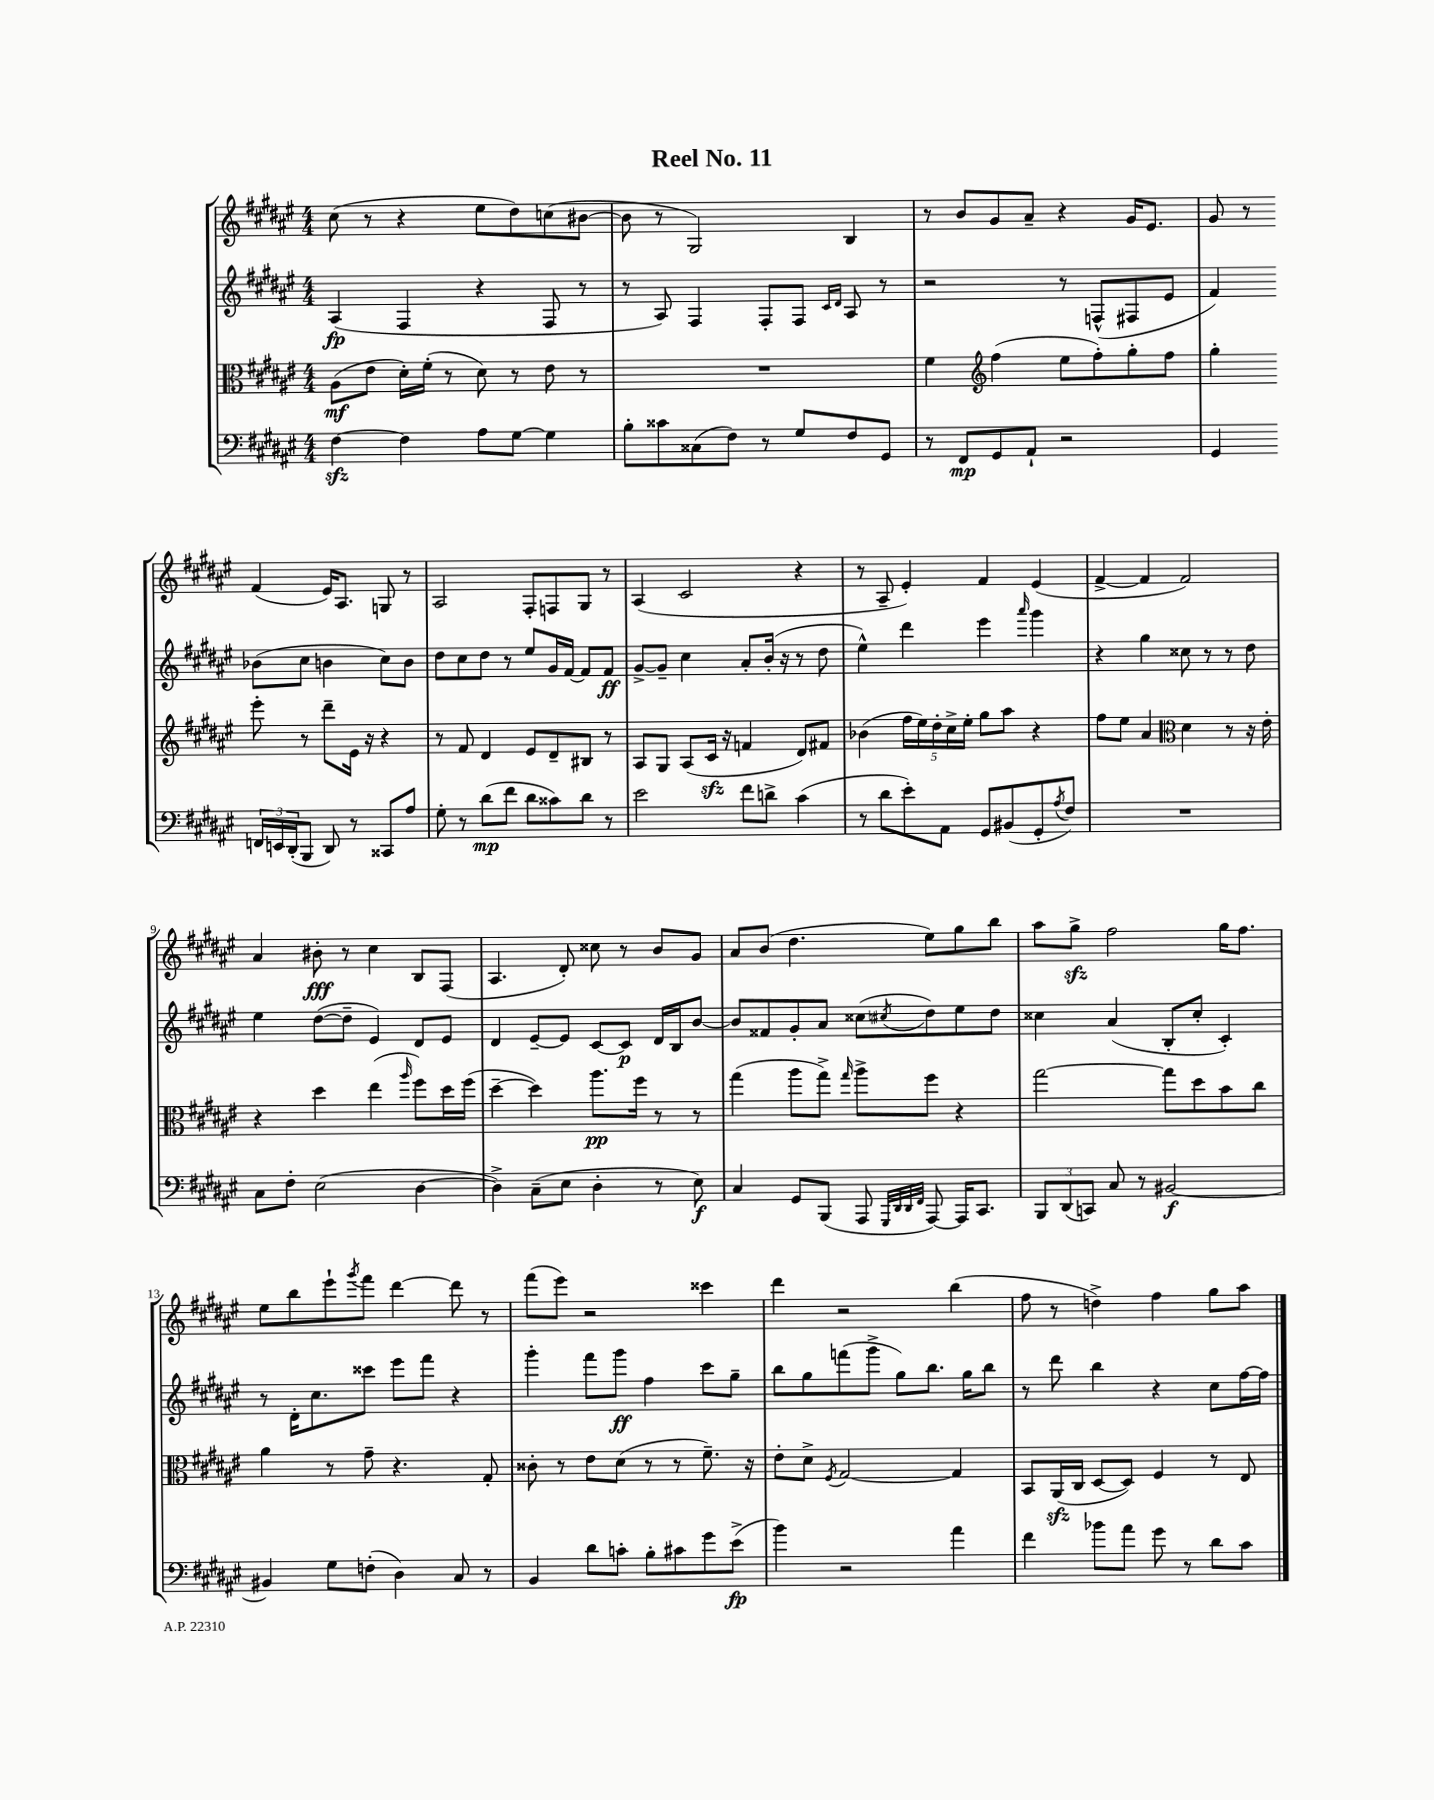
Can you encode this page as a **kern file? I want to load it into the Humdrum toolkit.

**kern	**kern	**kern	**kern
*staff4	*staff3	*staff2	*staff1
*clefF4	*clefC3	*clefG2	*clefG2
*k[f#c#g#d#a#e#]	*k[f#c#g#d#a#e#]	*k[f#c#g#d#a#e#]	*k[f#c#g#d#a#e#]
*M4/4	*M4/4	*M4/4	*M4/4
[4F#\	(8A#\L	(4A#/	(8cc#\
.	8e#\J	.	8r
4F#\]	16d#'\LL)	4F#/	4r
.	(16f#'\JJ	.	.
.	8r	.	.
8A#\L	8d#\)	4r	8ee#\L
[8G#\J	8r	.	8dd#\)
4G#\]	8e#\	8F#/	(8cc\
.	8r	8r	[8b#\J
=	=	=	=
8B'\L	1r	8r	8b#\]
8c##\	.	8A#/)	8r
(8C##\	.	4F#/	2G#/)
8F#\J)	.	.	.
8r	.	8F#'/L	.
8G#/L	.	8F#/J	.
.	.	16qqc#/LL	.
.	.	16qqd#/JJ	.
8F#/	.	8A#/	4B/
8GG#/J	.	8r	.
=	=	=	=
8r	4f#\	2r	8r
8FF#/L	.	.	8b/L
*	*clefG2	*	*
8GG#/	(4ff#\	.	8g#/
8AA#`/J	.	.	8a#~/J
2r	8ee#\L	8r	4r
.	8ff#'\)	(8F^^/L	.
.	8gg#'\	8F#/	16g#/LK
.	.	.	8.e#/J
.	8ff#\J	8e#/J	.
=	=	=	=
4GG#/	4gg#'\	4f#/)	8g#/
.	.	.	8r
24FF/LL	8eee#'\	(8b-\L	(4f#/
24EE/	.	.	.
(24DD#'/J	.	.	.
8BBB/J	8r	8cc#\J	.
8DD#/)	8ddd#~\L	4b\	16e#/LK)
.	.	.	8.A#/J
8r	16e#\Jk	.	.
.	16r	.	.
8CC##/L	4r	8cc#\L)	8G/
8A#/J	.	8b\J	8r
=	=	=	=
8G#'\	8r	8dd#\L	2A#/
8r	8f#/	8cc#\	.
(8d#\L	4d#/	8dd#\J	.
8f#\J	.	8r	.
8d#\L	8e#/L	8ee#/L	8F#'/L
8c##\)	8d#~/	16g#/L	8F/
.	.	[16f#/JJ	.
8d#\J	8B#/J	8f#/]L	8G#/J
8r	8r	8f#/J	8r
=	=	=	=
2e#\	8A#/L	[8g#^/L	(4A#/
.	8G#/J	8g#~/]J	.
.	(8A#/L	4cc#\	2c#/
.	16c#/Jk	.	.
.	16r	.	.
8f#\L	4f/	8a#'/L	.
8d^\J	.	(16b'/Jk	.
.	.	16r	.
(4c#\	8d#/L)	8r	4r
.	8f#/J	8dd#\	.
=	=	=	=
8r	(4b-\	4ee#^^\)	8r
8d#\L	.	.	8A#~/
8e#'\)	20ff#\LL	4ddd#\	4e#'/)
.	20ee#\)	.	.
.	20dd#'\	.	.
8AA#\J	.	.	.
.	20cc#^\	.	.
.	20ee#'\JJ	.	.
8GG#/L	8gg#\L	4eee#\	4f#/
(8BB#/	8aa#\J	.	.
.	.	16qqaaa#/	.
8GG#'/	4r	4ggg#\	(4e#/
8qA#/	.	.	.
8F#/J)	.	.	.
=	=	=	=
1r	8ff#\L	4r	[4f#^/
.	8ee#\J	.	.
.	4a#/	4gg#\	4f#/]
*	*clefC3	*	*
.	4d#\	8cc##\	2f#/)
.	.	8r	.
.	8r	8r	.
.	16r	8dd#\	.
.	16e#'\	.	.
=	=	=	=
8C#\L	4r	4ee#\	4a#/
8F#'\J	.	.	.
(2E#\	4dd#\	([8dd#\L	8b#'\
.	.	8dd#~\]J	8r
.	(4ee#\	4e#/)	4cc#\
.	16qqaa#/	.	.
[4D#\	8ff#\L)	8d#/L	8B/L
.	16dd#\L	8e#/J	(8F#/J
.	(16ff#\JJ	.	.
=	=	=	=
4D#^\])	[4dd#~\	4d#/	4.A#/
(8C#~\L	4dd#\])	[8e#~/L	.
8E#\J	.	8e#/]J	8d#'/)
4D#'\	8.aa#\L	[8c#/L	8cc##\
.	.	8c#/]J	8r
.	16ff#\Jk	.	.
8r	8r	16d#/LL	8b/L
.	.	16B/J	.
8E#\)	8r	[8b/J	8g#/J
=	=	=	=
4C#/	(4gg#\	8b/]L	8a#/L
.	.	8f##/	(8b/J
8GG#/L	8aa#\L	8g#'/	4.dd#\
(8BBB/J	8gg#^\J)	8a#/J	.
.	16qqgg#/	.	.
8AAA#/	8aa#^\L	(8cc##\L	.
32qqGGG#/LLL	.	.	.
32qqDD#/	.	.	.
32qqDD#/	.	.	.
32qqFF#/JJJ	.	8qcc#/	.
[8AAA#/)	8ff#\J	8dd#\)	8ee#\L)
16AAA#/]LK	4r	8ee#\	8gg#\
8.CC#/J	.	.	.
.	.	8dd#\J	8bb\J
=	=	=	=
12BBB/L	[2gg#\	4cc##\	8aa#\L
(12DD#/	.	.	.
.	.	.	8gg#^\J
12CC/J)	.	.	.
8C#/	.	(4a#/	2ff#\
8r	.	.	.
[2BB#/	8gg#\]L	8B'/L	.
.	8dd#\	8cc##'/J	.
.	8b\	4c#'/)	16gg#\LK
.	.	.	8.ff#\J
.	8cc#\J	.	.
=	=	=	=
4BB#/]	4a#\	8r	8ee#\L
.	.	16d#'\LK	8bb\
.	.	8.cc#\	.
8G#\L	8r	.	8eee#`\
.	.	.	8qggg#/
(8F'\J	8g#~\	8ccc##\J	8fff#\J
4D#\)	4.r	8eee#\L	[4ddd#\
.	.	8fff#\J	.
8C#/	.	4r	8ddd#\]
8r	8G#'/	.	8r
=	=	=	=
4BB/	8c##'\	4ggg#'\	(8fff#\L
.	8r	.	8eee#\J)
8d#\L	8e#\L	8fff#\L	2r
8c'\J	(8d#\J	8ggg#\J	.
8B'\L	8r	4ff#\	.
8c#\	8r	.	.
8g#\	8.f#~\)	8ccc#\L	4ccc##\
(8e#^\J	.	8gg#~\J	.
.	16r	.	.
=	=	=	=
4b\)	8e#'\L	8bb\L	4ddd#\
.	8d#^\J	8gg#\	.
.	8qF#/	.	.
2r	[2G#/	(8fff\	2r
.	.	8ggg#^\J	.
.	.	8gg#\L)	.
.	.	8.bb\J	.
4a#\	4G#/]	.	(4bb\
.	.	16gg#\LK	.
.	.	8bb\J	.
=	=	=	=
4f#\	8BB/L	8r	8ff#\
.	(16AA#/L	8ddd#\	8r
.	16C#/JJ	.	.
8b-\L	[8D#/L	4bb\	4dd^\)
8a#\J	8D#/]J)	.	.
8g#\	4F#/	4r	4ff#\
8r	.	.	.
8d#\L	8r	8cc#\L	8gg#\L
8c#\J	8E#/	[16ff#\L	8aa#\J
.	.	16ff#\]JJ	.
==	==	==	==
*-	*-	*-	*-
